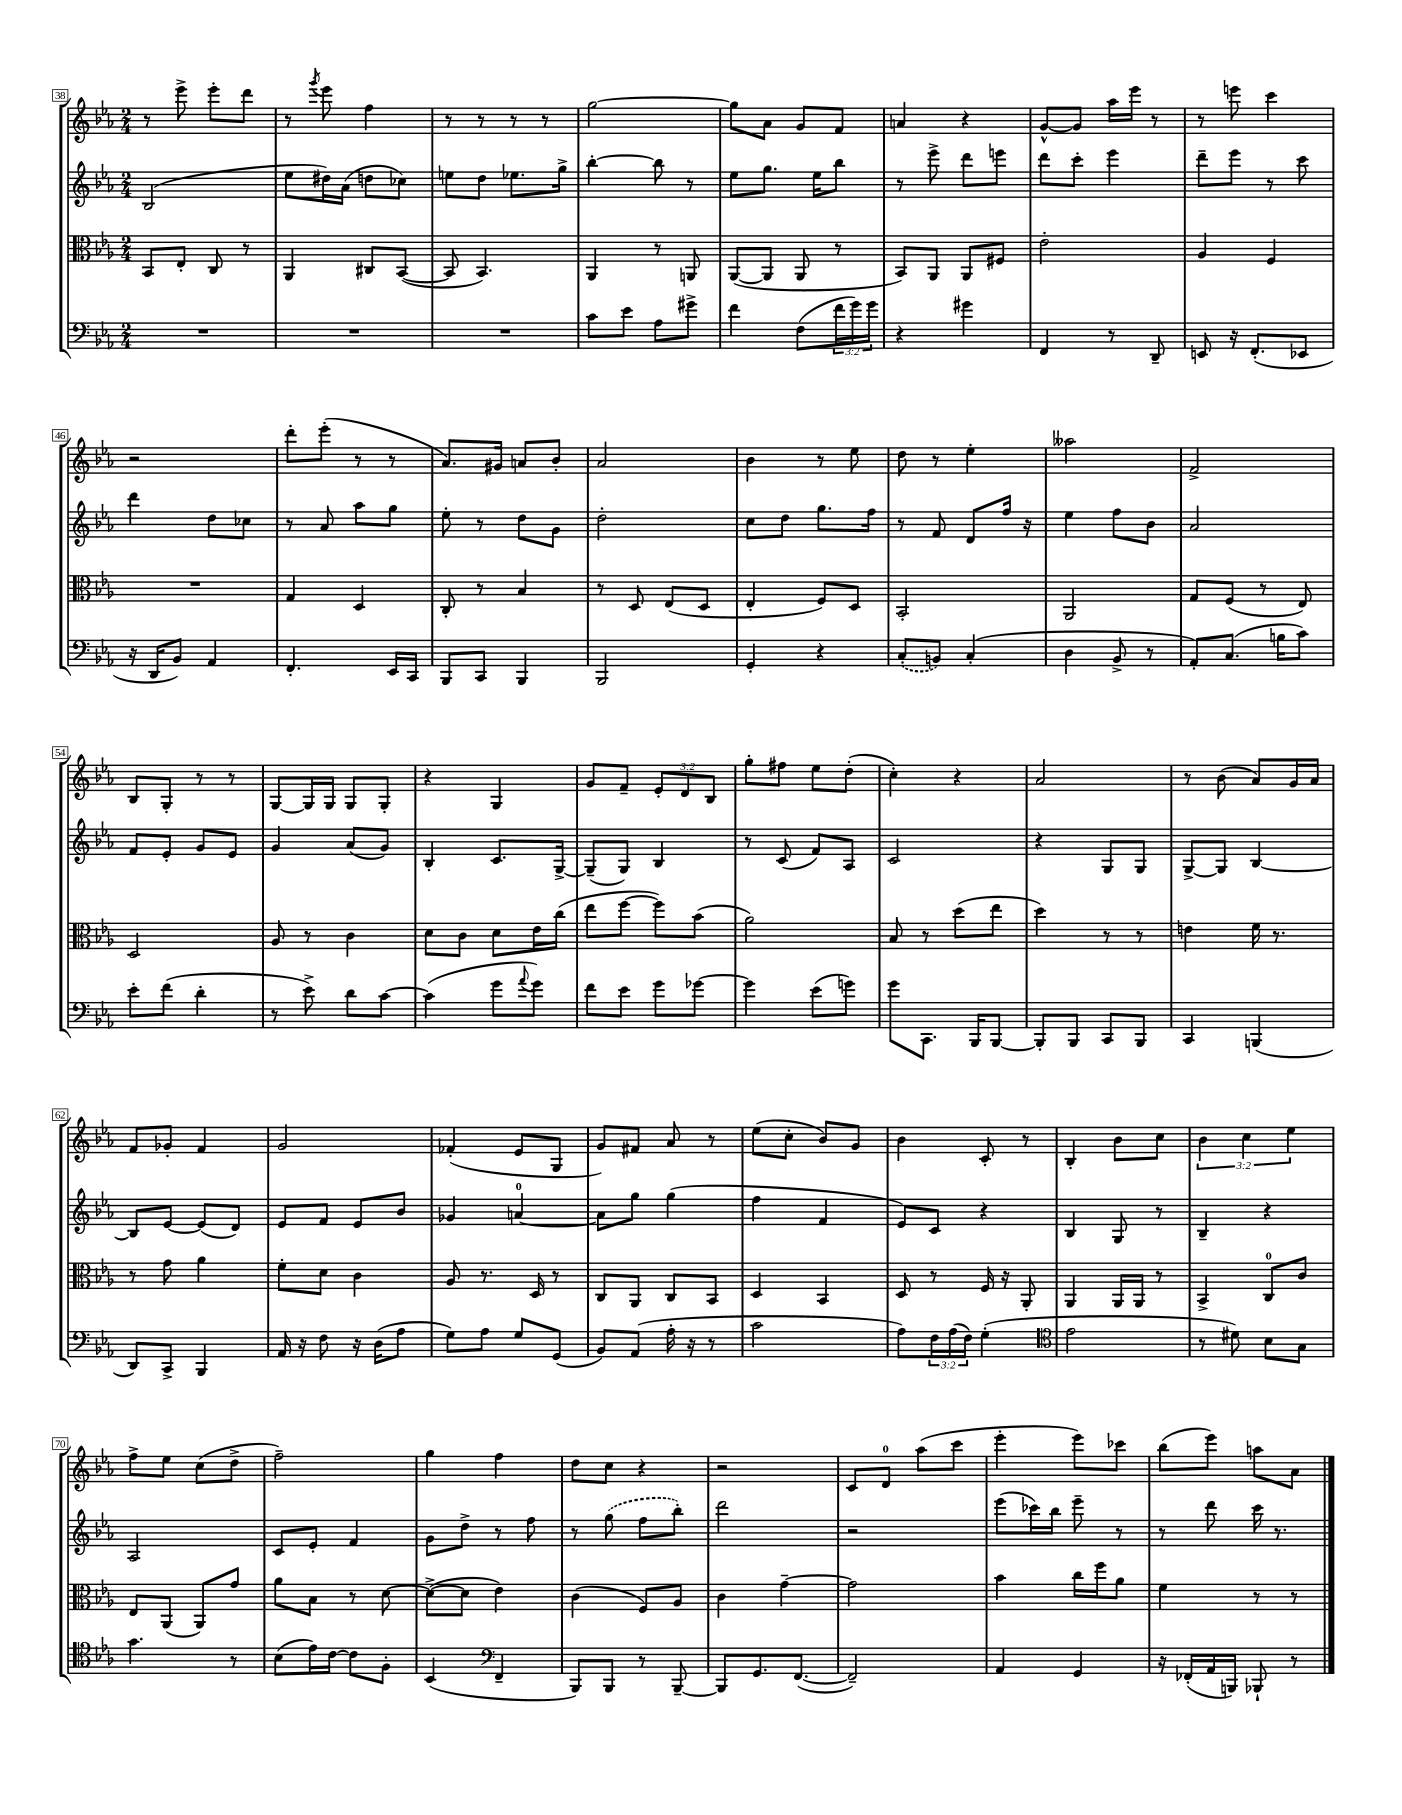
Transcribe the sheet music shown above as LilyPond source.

<<
\new StaffGroup <<
\new Staff = "s0" {
    \clef treble \key ees \major \numericTimeSignature \time 2/4 \override Staff.TupletNumber.text = #tuplet-number::calc-fraction-text
    r8 ees'''8-> ees'''8-. d'''8 |
    r8 \acciaccatura { g'''8 } ees'''8 f''4 |
    r8 r8 r8 r8 |
    g''2~ |
    g''8 aes'8 g'8 f'8 |
    a'4 r4 |
    g'8~-^ g'8 aes''16 ees'''16 r8 |
    r8 e'''8 c'''4 |
    r2 |
    d'''8-. ees'''8-.( r8 r8 |
    aes'8.) gis'16 a'8 bes'8-. |
    aes'2 |
    bes'4 r8 ees''8 |
    d''8 r8 ees''4-. |
    aeses''2 |
    f'2-> |
    bes8 g8-. r8 r8 |
    g8~ g16 g16 g8 g8-. |
    r4 g4 |
    g'8 f'8-- \tuplet 3/2 { ees'8-. d'8 bes8 } |
    g''8-. fis''8 ees''8 d''8-.( |
    c''4-.) r4 |
    aes'2 |
    r8 bes'8( aes'8) g'16 aes'16 |
    f'8 ges'8-. f'4 |
    g'2 |
    fes'4-.( ees'8 g8 |
    g'8) fis'8 aes'8 r8 |
    ees''8( c''8-. bes'8) g'8 |
    bes'4 c'8-. r8 |
    bes4-. bes'8 c''8 |
    \tuplet 3/2 { bes'4 c''4 ees''4 } |
    f''8-> ees''8 c''8( d''8-> |
    f''2--) |
    g''4 f''4 |
    d''8 c''8 r4 |
    r2 |
    c'8 d'8-0 aes''8( c'''8 |
    ees'''4-. ees'''8) ces'''8 |
    bes''8( ees'''8) a''8 aes'8 \bar "|." |
}
\new Staff = "s1" {
    \clef treble \key ees \major \numericTimeSignature \time 2/4
    bes2( |
    ees''8 dis''16) aes'16( d''8 ces''8) |
    e''8 d''8 ees''8. g''16-> |
    bes''4~-. bes''8 r8 |
    ees''8 g''8. ees''16 bes''8 |
    r8 ees'''8-> d'''8 e'''8 |
    d'''8 c'''8-. ees'''4 |
    d'''8-- ees'''8 r8 c'''8 |
    d'''4 d''8 ces''8 |
    r8 aes'8 aes''8 g''8 |
    ees''8-. r8 d''8 g'8 |
    d''2-. |
    c''8 d''8 g''8. f''16 |
    r8 f'8 d'8 f''16 r16 |
    ees''4 f''8 bes'8 |
    aes'2 |
    f'8 ees'8-. g'8 ees'8 |
    g'4 aes'8( g'8) |
    bes4-. c'8. g16~-> |
    g8--( g8) bes4 |
    r8 c'8( f'8) aes8 |
    c'2 |
    r4 g8 g8 |
    g8~-> g8 bes4~ |
    bes8 ees'8~ ees'8( d'8) |
    ees'8 f'8 ees'8 bes'8 |
    ges'4 a'4-0~ |
    a'8 g''8 g''4( |
    f''4 f'4 |
    ees'8) c'8 r4 |
    bes4 g8 r8 |
    bes4-- r4 |
    aes2 |
    c'8 ees'8-. f'4 |
    g'8 d''8-> r8 f''8 |
    r8 \once \slurDashed g''8( f''8 bes''8-.) |
    d'''2 |
    r2 |
    ees'''8( ces'''16) bes''16 ees'''8-- r8 |
    r8 d'''8 c'''16 r8. \bar "|." |
}
\new Staff = "s2" {
    \clef alto \key ees \major \numericTimeSignature \time 2/4
    bes,8 ees8-. c8 r8 |
    aes,4 cis8 bes,8~( |
    bes,8 bes,4.) |
    aes,4 r8 a,8 |
    aes,8~( aes,8 aes,8 r8 |
    bes,8) aes,8 aes,8 fis8 |
    ees'2-. |
    aes4 f4 |
    R2 |
    g4 d4 |
    c8-. r8 bes4 |
    r8 d8 ees8( d8 |
    ees4-. f8) d8 |
    bes,2-. |
    aes,2 |
    g8 f8( r8 ees8) |
    d2 |
    aes8 r8 c'4 |
    d'8 c'8 d'8 ees'16 c''16( |
    ees''8 f''8~ f''8) bes'8( |
    aes'2) |
    bes8 r8 d''8( ees''8 |
    d''4) r8 r8 |
    e'4 f'16 r8. |
    r8 g'8 aes'4 |
    f'8-. d'8 c'4 |
    aes8 r8. d16 r8 |
    c8 aes,8 c8 bes,8 |
    d4 bes,4 |
    d8 r8 f16 r16 aes,8-. |
    aes,4 aes,16 aes,16 r8 |
    bes,4-> c8-0 c'8 |
    ees8 aes,8( aes,8) g'8 |
    aes'8 bes8 r8 d'8~ |
    d'8~->( d'8 ees'4) |
    c'4( f8) aes8 |
    c'4 g'4~-- |
    g'2 |
    bes'4 c''16 f''16 aes'8 |
    f'4 r8 r8 \bar "|." |
}
\new Staff = "s3" {
    \clef bass \key ees \major \numericTimeSignature \time 2/4 \override Staff.TupletNumber.text = #tuplet-number::calc-fraction-text
    R2 |
    R2 |
    R2 |
    c'8 ees'8 aes8 gis'8-> |
    f'4 f8( \tuplet 3/2 { f'16 g'16) g'16 } |
    r4 gis'4 |
    f,4 r8 d,8-- |
    e,8 r16 f,8.-.( ees,8 |
    r16 d,16 bes,8) aes,4 |
    f,4.-. ees,16 c,16 |
    bes,,8 c,8 bes,,4 |
    bes,,2 |
    g,4-. r4 |
    \once \slurDashed c8-.( b,8) c4-.( |
    d4 bes,8-> r8 |
    aes,8-.) c8.( b16 c'8) |
    ees'8-. f'8( d'4-. |
    r8 ees'8->) d'8 c'8~ |
    c'4( g'8 \appoggiatura { aes'8 } g'8) |
    f'8 ees'8 g'8 ges'8~ |
    ges'4 ees'8( g'8) |
    g'8 c,8. bes,,16 bes,,8~ |
    bes,,8-. bes,,8 c,8 bes,,8 |
    c,4 b,,4( |
    d,8) c,8-> bes,,4 |
    aes,16 r16 f8 r16 d16( aes8 |
    g8) aes8 g8 g,8( |
    bes,8) aes,8( aes16-. r16 r8 |
    c'2 |
    aes8) \tuplet 3/2 { f16 aes16( f16) } g4-.( |
    \clef tenor ees'2 |
    r8 dis'8) bes8 g8 |
    g'4. r8 |
    bes8( ees'16) c'16~ c'8 f8-. |
    bes,4( \clef bass f,4-- |
    bes,,8) bes,,8 r8 bes,,8~-- |
    bes,,8 g,8. f,8.~( |
    f,2--) |
    aes,4 g,4 |
    r16 fes,16-.( aes,16 b,,16) bes,,8-! r8 \bar "|." |
}
>>
>>
\layout { \context { \Score currentBarNumber = #38 \override BarNumber.stencil = #(make-stencil-boxer 0.1 0.3 ly:text-interface::print) } }
